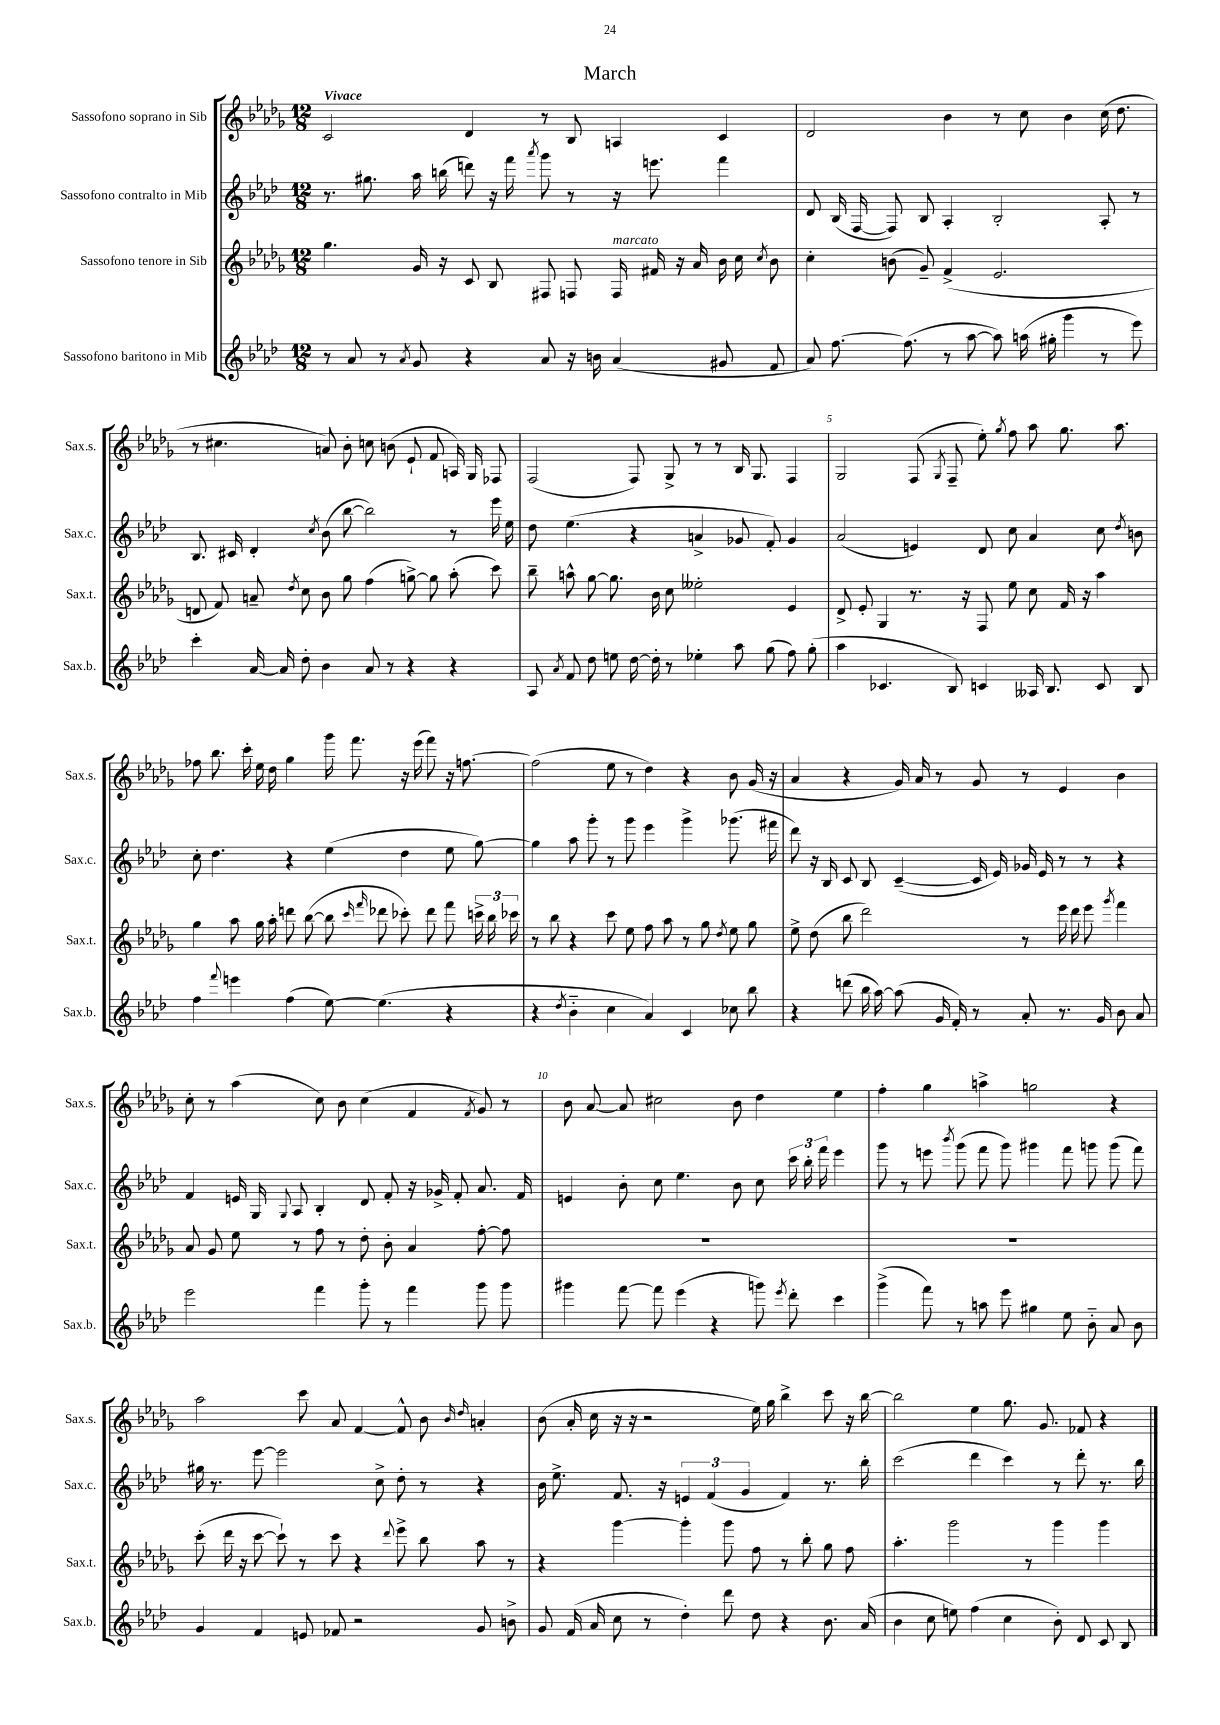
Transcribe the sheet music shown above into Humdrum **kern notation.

**kern	**kern	**kern	**kern
*staff4	*staff3	*staff2	*staff1
*clefG2	*clefG2	*clefG2	*clefG2
*k[b-e-a-d-]	*k[b-e-a-d-g-]	*k[b-e-a-d-]	*k[b-e-a-d-g-]
*M12/8	*M12/8	*M12/8	*M12/8
8r	4.gg-\	8.r	2c/
8a-/	.	.	.
.	.	8.gg#\	.
8r	.	.	.
8qa-/	.	.	.
8g/	16g-/	16aa-\	.
.	16r	(16bb\	.
4r	8c/	8ddd\)	4d-/
.	8B-/	16r	.
.	.	16fff\	.
.	.	8qaaa-/	.
8a-/	8F#/	8ggg\	8r
16r	8F/	8r	8B-/
16b\	.	.	.
(4a-/	16F/	16r	4A/
.	16f#/	8.eee\	.
.	16r	.	.
.	16a-/	.	.
8g#/	16b-\	4fff\	4c/
.	16cc\	.	.
.	8qcc/	.	.
8f/	8b-\	.	.
=	=	=	=
8a-/)	4cc'\	8d-/	2d-/
[8.ff\	.	(16B-/	.
.	.	[16F/	.
.	(8b\	8F/])	.
(8.ff\]	.	.	.
.	8g-~/)	8B-/	.
8r	(4f^/	4A-'/	4b-\
[8aa-\	.	.	.
8aa-\])	2.e-/	2B-'/	8r
(16aa\	.	.	8cc\
16gg#'\	.	.	.
4ggg\	.	.	4b-\
8r	.	8A-'/	(16cc\
.	.	.	8.dd-\
8eee-\)	.	8r	.
=	=	=	=
4ccc'\	8d/	8.B-/	8r
.	8f/)	.	4.cc#\
.	.	16c#/	.
[16a-/	8a~/	4d-'/	.
16a-/]	.	.	.
.	8qdd-/	.	.
8dd-'\	8cc\	.	.
.	.	8qcc/	.
4b-\	8b-\	(8b-\	8a/)
.	8gg-\	[8bb-\	8b-'\
8a-/	(4ff\	2bb-\])	8cc\
8r	.	.	(8b\
4r	[8gg^\)	.	8e-`/
.	8gg\]	.	8f/
4r	(8aa-'\	8r	16A/)
.	.	.	16G-/
.	8ccc\)	16eee-\	8F-/
.	.	16ee-\	.
=	=	=	=
8A-/	8bb-~\	8dd-\	(2F/
8qa-/	.	.	.
8f/	8aa^^\	(4.ee-\	.
8dd-\	[8gg-\	.	.
8ee\	8.gg-\]	.	.
[16dd-\	.	4r	8F/)
16dd-'\]	16b-\	.	.
8r	8cc\	.	8G-^/
4ee-'\	2ee--'\	4a^/	8r
.	.	.	8r
8aa-\	.	8g-/	16B-/
.	.	.	8.G-/
(8gg\	.	8f'/)	.
8ff\)	4e-/	4g-/	4F/
(8gg'\	.	.	.
=	=	=	=
4aa-\	8d-^/	(2a-/	2G-/
.	8e-'/	.	.
4.c-/	4G-/	.	.
.	8.r	4e/)	(8F/
.	.	.	8qG-/
8B-/)	.	.	8F~/
.	16r	.	.
4c/	8F/	8d-/	8ee-'\)
.	.	.	8qgg-/
.	8ee-\	8cc\	8ff\
16A--/	8cc\	4a-/	8aa-\
8.B-/	.	.	.
.	16f/	.	8.gg-\
.	16r	.	.
8c/	4aa-\	8cc\	.
.	.	.	8.aa-\
.	.	8qdd-/	.
8B-/	.	8b\	.
=	=	=	=
4ff\	4gg-\	8cc'\	8ff-\
.	.	4.dd-\	8.bb-\
8qqfff/	.	.	.
4eee\	8aa-\	.	.
.	.	.	16ccc'\
.	16gg-\	.	16ee-\
.	16aa-'\	.	16dd-\
(4ff\	8ddd\	4r	4gg-\
.	([8bb-\	.	.
[8ee-\)	8bb-\]	(4ee-\	16ggg-\
.	.	.	8.fff\
.	16qqccc/	.	.
.	16qqfff/	.	.
(4.ee-\]	8ddd-\	.	.
.	8ccc-'\)	4dd-\	16r
.	.	.	(16eee-\
.	8ddd-\	.	8fff\)
4r	8fff\	8ee-\	16r
.	.	.	[8.ff\
.	24ccc^\	[8gg\)	.
.	24bb-\	.	.
.	24ccc-\	.	.
=	=	=	=
4r	8r	4gg\]	(2ff\]
.	8bb-\	.	.
8qdd-/	.	.	.
4b-'~\	4r	8aa-\	.
.	.	8ggg'\	.
4cc\	8ccc\	8r	8ee-\
.	8ee-\	8ggg\	8r
4a-/)	8ff\	4eee-\	4dd-\)
.	8aa-\	.	.
4c/	8r	4ggg^\	4r
.	8gg-\	.	.
.	8qdd-/	.	.
8cc-\	8ee-\	(8.ggg-\	8b-\
8bb-\	8gg-\	.	(16g-/
.	.	16fff#\	16r
=	=	=	=
4r	8ee-^\	8ddd-\)	4a-/
.	(8dd-\	16r	.
.	.	16B-/	.
(8ddd\	8bb-\	8c/	4r
16bb-\	2ddd-\)	8B-/	.
[16aa-\)	.	.	.
(8aa-\]	.	([4c~/	16g-/)
.	.	.	16a-/
16g/	.	.	8r
16f'/)	.	.	.
8r	.	16c/]	8g-/
.	.	16e-/)	.
8a-'/	8r	16g-/	8r
.	.	16e-/	.
8.r	16eee-\	8r	4e-/
.	16ddd-\	.	.
.	8eee-\	8r	.
16g/	.	.	.
.	8qggg-/	.	.
8b-\	4fff\	4r	4b-\
8a-/	.	.	.
=	=	=	=
2eee-\	8a-/	4f/	8cc'\
.	8g-/	.	8r
.	8ee-\	16e/	(4aa-\
.	.	16G/	.
.	.	8qqG/	.
.	8r	8A-/	.
4fff\	8ff\	4B-'/	8cc\)
.	8r	.	8b-\
8ggg'\	8dd-'\	8d-/	(4cc\
8r	8b-'\	8f'/	.
4fff\	4a-/	16r	4f/
.	.	16g-^/	.
.	.	8f'/	.
.	.	.	8qf/
8ggg\	[8ff'\	8.a-/	8g-/)
8ggg\	8ff\]	.	8r
.	.	16f/	.
=	=	=	=
4ggg#\	1.r	4e/	8b-\
.	.	.	[8a-/
[8fff\	.	8b-'\	8a-/]
8fff\]	.	8cc\	2cc#\
(4eee-\	.	4.ee-\	.
4r	.	.	.
.	.	8b-\	8b-\
8ggg\)	.	8cc\	4dd-\
8qeee-/	.	.	.
8ddd-'\	.	24ccc\	.
.	.	24bb-'\	.
.	.	24fff\	.
4ccc\	.	4eee-\	4ee-\
=	=	=	=
(4ggg^\	1.r	8ggg\	4ff'\
.	.	8r	.
8fff\)	.	8eee\	4gg-\
.	.	8qbbb-/	.
8r	.	(8ggg\	.
8aa\	.	8fff\	4aa^\
8eee-\	.	8ggg\)	.
4gg#\	.	4ggg#\	2gg\
8ee-\	.	8fff\	.
8b-'~\	.	8ggg\	.
8a-/	.	(8ggg\	4r
8b-\	.	8fff\)	.
=	=	=	=
4g/	(8ccc'\	16gg#\	2aa-\
.	.	8.r	.
.	16ddd-\	.	.
.	16r	.	.
4f/	[8ccc\	[8eee-\	.
.	8ccc`\])	2eee-\]	.
8e/	8r	.	8ccc\
8f-/	8ccc\	.	8a-/
2r	4r	.	[4f/
.	.	8cc^\	.
.	8qqddd-/	.	.
.	8eee-^\	8dd-'\	8f^^/]
.	8bb-\	8r	8b-\
.	.	.	16qqb-/
.	.	.	16qqdd-/
8g/	8aa-\	4r	4a'/
8b^\	8r	.	.
=	=	=	=
8g/	4r	16b-\	(8b-\
.	.	8.ee-^\	.
(16f/	.	.	16a-'/
16a-/	.	.	16cc\
8cc\	[4ggg-\	8.f/	16r
.	.	.	16r
8r	.	.	2r
.	.	16r	.
4dd-'\)	4ggg-'\]	6e/	.
.	.	(6f/	.
8ddd-\	8ggg-\	.	.
.	.	6g/	.
8dd-\	8ff\	.	16ee-\)
.	.	.	16gg-\
4r	8r	4f/)	4bb-^\
.	8bb-'\	.	.
8.b-\	8gg-\	8.r	8ccc\
.	8ff\	.	16r
(16a-/	.	16bb-'\	[16bb-\
=	=	=	=
4b-\	4.aa-'\	(2ccc\	2bb-\]
8cc\	.	.	.
8ee\)	2ggg-\	.	.
(4ff\	.	4ddd-\	4ee-\
4cc\	.	4ccc\)	8.gg-\
.	8r	.	.
.	.	.	8.g-/
8b-'\)	4ggg-\	8r	.
8d-/	.	8ddd-'\	8f-/
8c/	4ggg-\	8.r	4r
8B-/	.	.	.
.	.	16bb-\	.
==	==	==	==
*-	*-	*-	*-
